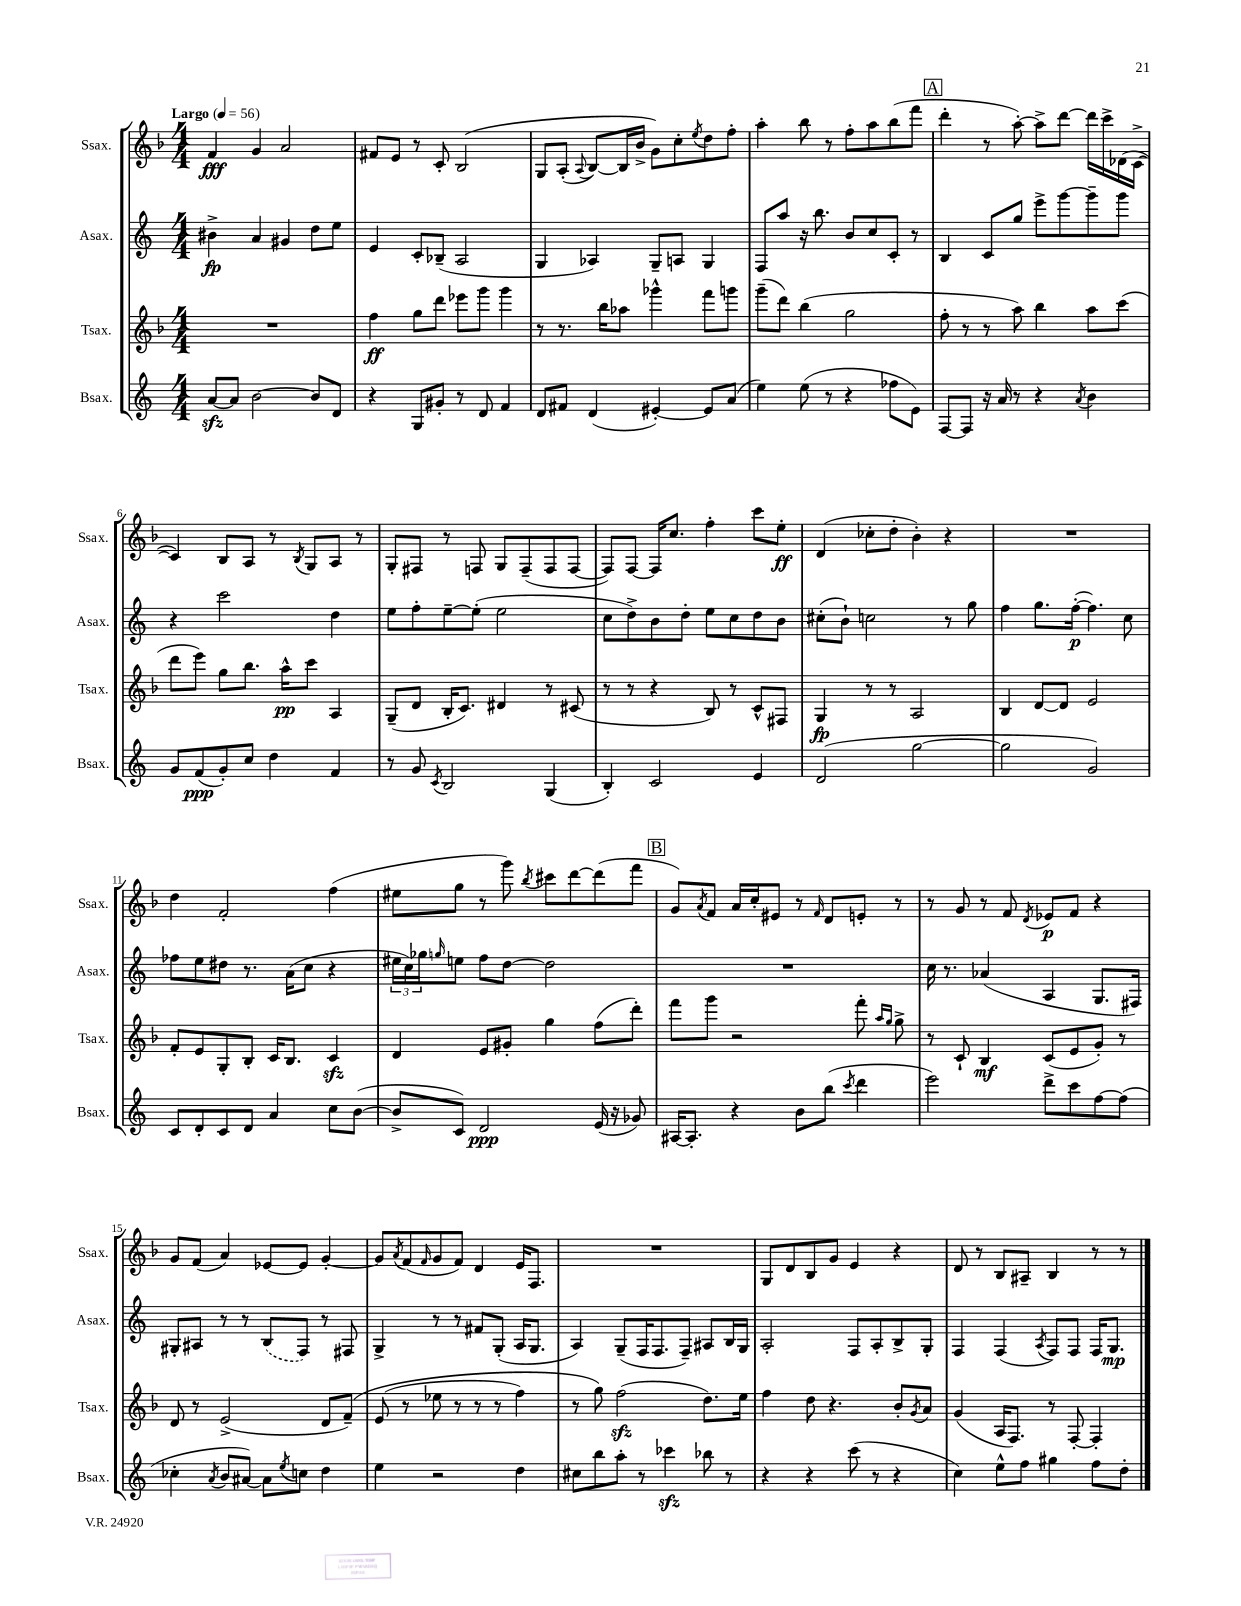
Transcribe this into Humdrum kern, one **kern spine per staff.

**kern	**dynam	**kern	**dynam	**kern	**dynam	**kern	**dynam
*part4	*part4	*part3	*part3	*part2	*part2	*part1	*part1
*staff4	*staff4	*staff3	*staff3	*staff2	*staff2	*staff1	*staff1
*I"Bsax.	*	*I"Tsax.	*	*I"Asax.	*	*I"Ssax.	*
*I'Bsax.	*	*I'Tsax.	*	*I'Asax.	*	*I'Ssax.	*
*clefG2	*	*clefG2	*	*clefG2	*	*clefG2	*
*k[]	*	*k[b-]	*	*k[]	*	*k[b-]	*
*M4/4	*	*M4/4	*	*M4/4	*	*M4/4	*
*MM56	*	*MM56	*	*MM56	*	*MM56	*
=1	=1	=1	=1	=1	=1	=1	=1
!	!	!	!	!	!	!LO:TX:a:B:t=Largo	!
[8azz/L	.	1r	.	4b#X^\	fp	4f/	fff
8a/J]	.	.	.	.	.	.	.
[2b\	.	.	.	4a/	.	4g/	.
.	.	.	.	4g#X/	.	2a/	.
8b/L]	.	.	.	8dd\L	.	.	.
8d/J	.	.	.	8ee\J	.	.	.
=2	=2	=2	=2	=2	=2	=2	=2
4r	.	4ff\	ff	4e/	.	8f#X/L	.
.	.	.	.	.	.	8e/J	.
8G/L	.	8gg\L	.	8c'/L	.	8r	.
8g#X'/J	.	8ddd\J	.	(8B-X~/J	.	8c'/	.
8r	.	8eee-X\L	.	2A/	.	(2B-/	.
8d/	.	8ggg\J	.	.	.	.	.
4f/	.	4ggg\	.	.	.	.	.
=3	=3	=3	=3	=3	=3	=3	=3
8d/L	.	8r	.	4G/	.	8G/L	.
8f#X/J	.	8.r	.	.	.	(8A'/J	.
.	.	.	.	.	.	8qqA/	.
(4d/	.	.	.	4A-X/)	.	[8B-/L)	.
.	.	16bb-\KL	.	.	.	.	.
.	.	8aa-X\J	.	.	.	16B-/L]	.
.	.	.	.	.	.	16b-^/JJ	.
[4e#X'/)	.	4ggg-X^^\	.	8G~/L	.	8g\L)	.
.	.	.	.	8An/J	.	8cc'\	.
.	.	.	.	.	.	8qee/	.
8e#/L]	.	8fff\L	.	4G/	.	8dd\	.
(8a/J	.	8gggn\J	.	.	.	8ff'\J	.
=4	=4	=4	=4	=4	=4	=4	=4
4ee\)	.	(8ggg~\L	.	8F/L	.	4aa'\	.
.	.	8ddd\J)	.	8aa/J	.	.	.
(8ee\	.	(4bb-\	.	16r	.	8bb-\	.
.	.	.	.	8.bb\	.	.	.
8r	.	.	.	.	.	8r	.
4r	.	2gg\	.	8b/L	.	8ff'\L	.
.	.	.	.	8cc/	.	8aa\	.
8ff-X\L	.	.	.	8c'/J	.	(8bb-\	.
8e\J)	.	.	.	8r	.	8fff\J	.
!!LO:REH:place=s1:t=A
=5	=5	=5	=5	=5	=5	=5	=5
[8F/L	.	8ff'\	.	4B/	.	4ddd'\	.
8F/J]	.	8r	.	.	.	.	.
16r	.	8r	.	8c/L	.	8r	.
16a/	.	.	.	.	.	.	.
8r	.	8aa\)	.	8gg/J	.	[8aa'\)	.
4r	.	4bb-\	.	8eee^\L	.	8aa^\L]	.
.	.	.	.	[8ggg\	.	[8ddd\J	.
8qa/	.	.	.	.	.	.	.
4b\	.	8aa\L	.	8ggg~\]	.	16ddd\LL]	.
.	.	.	.	.	.	16ccc^\	.
.	.	(8ccc\J	.	8ggg\J	.	(16d-X\	.
.	.	.	.	.	.	[16c^\JJ	.
!!LO:LB:g=z
=6	=6	=6	=6	=6	=6	=6	=6
8g/L	.	8ddd\L	.	4r	.	4c/])	.
(8f/	ppp	8eee\J)	.	.	.	.	.
8g'/)	.	8gg\L	.	2ccc\	.	8B-/L	.
8cc/J	.	8.bb-\J	.	.	.	8A/J	.
4dd\	.	.	.	.	.	8r	.
.	.	16aa^^\KL	pp	.	.	.	.
.	.	.	.	.	.	8qB-/	.
.	.	8ccc\J	.	.	.	8G/L	.
4f/	.	4A/	.	4dd\	.	8A/J	.
.	.	.	.	.	.	8r	.
=7	=7	=7	=7	=7	=7	=7	=7
8r	.	(8G~/L	.	8ee\L	.	8G'/L	.
8g/	.	8d/J	.	8ff'\	.	8F#X/J	.
8qc/	.	.	.	.	.	.	.
2B/	.	16B-'/KL	.	[8ee~\	.	8r	.
.	.	8.c/J)	.	.	.	.	.
.	.	.	.	(8ee'\J]	.	8Fn/	.
.	.	4d#X/	.	2ee\	.	8G/L	.
.	.	.	.	.	.	(8F~/	.
(4G/	.	8r	.	.	.	8F/	.
.	.	(8c#X/	.	.	.	[8F/J	.
=8	=8	=8	=8	=8	=8	=8	=8
4B'/)	.	8r	.	8cc\L	.	8F/L])	.
.	.	8r	.	8dd^\)	.	[8F/J	.
2c/	.	4r	.	8b\	.	16F/KL]	.
.	.	.	.	.	.	8.cc/J	.
.	.	.	.	8dd'\J	.	.	.
.	.	8B-/)	.	8ee\L	.	4ff'\	.
.	.	8r	.	8cc\	.	.	.
4e/	.	8c^^/L	.	8dd\	.	8ccc\L	.
.	.	8F#X/J	.	8b\J	.	8ee'\J	ff
=9	=9	=9	=9	=9	=9	=9	=9
(2d/	.	4G/	fp	(8cc#X'\L	.	(4d/	.
.	.	.	.	8b`\J)	.	.	.
.	.	8r	.	2ccn\	.	8cc-X'\L	.
.	.	8r	.	.	.	8dd'\J	.
[2gg\	.	2A/	.	.	.	4b-'\)	.
.	.	.	.	8r	.	4r	.
.	.	.	.	8gg\	.	.	.
=10	=10	=10	=10	=10	=10	=10	=10
2gg\]	.	4B-/	.	4ff\	.	1r	.
.	.	[8d/L	.	8.gg\L	.	.	.
.	.	8d/J]	.	.	.	.	.
.	.	.	.	([16ff'\Jk	p	.	.
2g/)	.	2e/	.	4.ff\])	.	.	.
.	.	.	.	8cc\	.	.	.
!!LO:LB:g=z
=11	=11	=11	=11	=11	=11	=11	=11
8c/L	.	8f'/L	.	8ff-X\L	.	4dd\	.
8d'/	.	8e/	.	8ee\	.	.	.
8c/	.	8G'/	.	8dd#X\J	.	2f'/	.
8d/J	.	8B-'/J	.	8.r	.	.	.
4a/	.	16c/KL	.	.	.	.	.
.	.	8.B-/J	.	(16a\KL	.	.	.
.	.	.	.	8cc\J	.	.	.
8cc\L	.	4czz/	.	4r	.	(4ff\	.
([8b\J	.	.	.	.	.	.	.
=12	=12	=12	=12	=12	=12	=12	=12
8b^/L]	.	4d/	.	24ee#X\LL	.	8ee#X\L	.
.	.	.	.	24cc\)	.	.	.
.	.	.	.	24gg-X\J	.	.	.
.	.	.	.	16qqggn/	.	.	.
8c/J)	.	.	.	8een\J	.	8gg\J	.
2d/	ppp	8e/L	.	8ff\L	.	8r	.
.	.	8g#X'/J	.	[8dd\J	.	8ggg\)	.
.	.	.	.	.	.	8qbb-/	.
.	.	4gg\	.	2dd\]	.	8ccc#X\L	.
.	.	.	.	.	.	[8ddd\	.
(16e/	.	(8ff\L	.	.	.	(8ddd\]	.
16r	.	.	.	.	.	.	.
8g-X/)	.	8ddd'\J)	.	.	.	8fff\J	.
!!LO:REH:place=s1:t=B
=13	=13	=13	=13	=13	=13	=13	=13
[16A#X/KL	.	8fff\L	.	1r	.	8g/L)	.
8.A#'/J]	.	.	.	.	.	.	.
.	.	.	.	.	.	8qa/	.
.	.	8ggg\J	.	.	.	8f/J	.
4r	.	2r	.	.	.	16a/LL	.
.	.	.	.	.	.	16cc'/J	.
.	.	.	.	.	.	8e#X/J	.
8b\L	.	.	.	.	.	8r	.
.	.	.	.	.	.	16qqf/	.
(8bb\J	.	.	.	.	.	8d/L	.
8qccc/	.	.	.	.	.	.	.
4ddd\	.	8fff'\	.	.	.	8en'/J	.
.	.	16qqaa/LL	.	.	.	.	.
.	.	16qqgg/JJ	.	.	.	.	.
.	.	8gg^\	.	.	.	8r	.
=14	=14	=14	=14	=14	=14	=14	=14
2eee\)	.	8r	.	16cc\	.	8r	.
.	.	.	.	8.r	.	.	.
.	.	8c`/	.	.	.	8g/	.
.	.	4B-/	mf	(4a-X/	.	8r	.
.	.	.	.	.	.	8f/	.
.	.	.	.	.	.	8qd/	.
8ddd^\L	.	(8c/L	.	4A/	.	8e-X/L	p
8ccc\	.	8e/	.	.	.	8f/J	.
[8ff\	.	8g'/J)	.	8.G/L	.	4r	.
(8ff\J]	.	8r	.	.	.	.	.
.	.	.	.	16F#X/Jk)	.	.	.
!!LO:LB:g=z
=15	=15	=15	=15	=15	=15	=15	=15
4cc-X'\	.	8d/	.	8G#X'/L	.	8g/L	.
.	.	8r	.	8A#X/J	.	(8f/J	.
8qa/	.	.	.	.	.	.	.
8b/L	.	(2e^/	.	8r	.	4a/)	.
[8a#X/J)	.	.	.	8r	.	.	.
8a#\L]	.	.	.	(8B/L	.	[8e-X/L	.
8qee/	.	.	.	.	.	.	.
8ccn\J	.	.	.	8F/J)	.	8e-/J]	.
4dd\	.	8d/L	.	8r	.	[4g'/	.
.	.	(8f~/J)	.	8F#X/	.	.	.
=16	=16	=16	=16	=16	=16	=16	=16
4ee\	.	(8e/	.	4G^/	.	8g/L]	.
.	.	.	.	.	.	8qa/	.
.	.	8r	.	.	.	(8f/	.
.	.	.	.	.	.	16qqf/	.
2r	.	8ee-X\	.	8r	.	8g/	.
.	.	8r	.	8r	.	8f/J)	.
.	.	8r	.	8f#X/L	.	4d/	.
.	.	8r	.	(8G'/J	.	.	.
4dd\	.	4ff\)	.	16A/KL	.	16e/KL	.
.	.	.	.	8.G/J	.	8.F/J	.
=17	=17	=17	=17	=17	=17	=17	=17
8cc#X\L	.	8r	.	4A/)	.	1r	.
8bb\	.	8gg\)	.	.	.	.	.
8aa'\J	.	(2ffzz\	.	(8G~/L	.	.	.
8r	.	.	.	16F/K	.	.	.
.	.	.	.	8.F/	.	.	.
4ccc-Xzz\	.	.	.	.	.	.	.
.	.	.	.	8F~/J)	.	.	.
8bb-X\	.	8.dd\L)	.	8A#X/L	.	.	.
8r	.	.	.	16B/L	.	.	.
.	.	16ee\Jk	.	16G/JJ	.	.	.
=18	=18	=18	=18	=18	=18	=18	=18
4r	.	4ff\	.	2A'/	.	8G/L	.
.	.	.	.	.	.	8d/	.
4r	.	8dd\	.	.	.	8B-/	.
.	.	4.r	.	.	.	8g/J	.
(8ccc\	.	.	.	8F/L	.	4e/	.
8r	.	.	.	8A'/	.	.	.
4r	.	8b-'/L	.	8B^/	.	4r	.
.	.	8qg/	.	.	.	.	.
.	.	8a/J	.	8G'/J	.	.	.
=19	=19	=19	=19	=19	=19	=19	=19
4cc\)	.	(4g/	.	4F/	.	8d/	.
.	.	.	.	.	.	8r	.
8ee^^\L	.	16A/KL	.	(4F/	.	8B-/L	.
.	.	8.F/J)	.	.	.	.	.
8ff\J	.	.	.	.	.	8A#X~/J	.
.	.	.	.	8qA/	.	.	.
4gg#X\	.	8r	.	8F/L)	.	4B-/	.
.	.	[8F'/	.	8F/J	.	.	.
8ff\L	.	4F'/]	.	16F/KL	.	8r	.
.	.	.	.	8.G/J	mp	.	.
8dd'\J	.	.	.	.	.	8r	.
==	==	==	==	==	==	==	==
*-	*-	*-	*-	*-	*-	*-	*-
